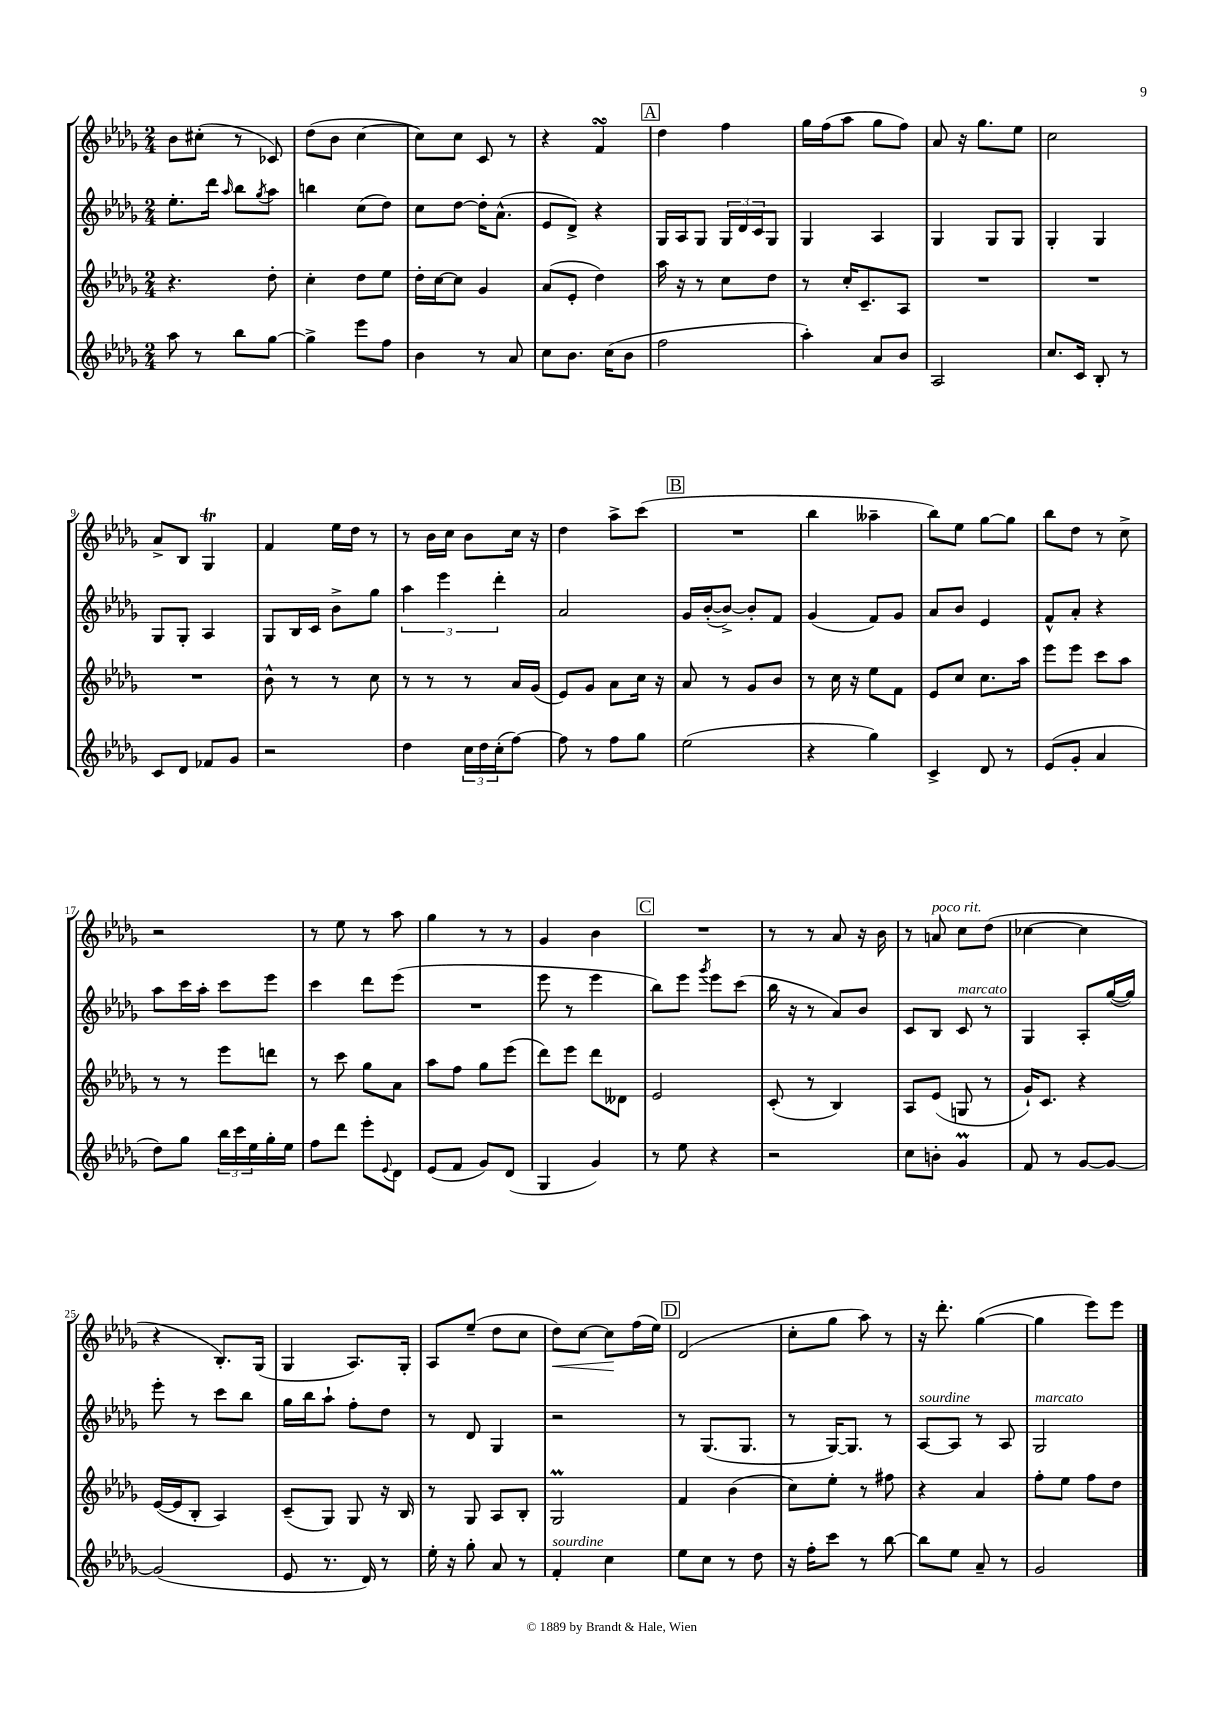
<<
\new StaffGroup <<
\new Staff = "s0" {
    \clef treble \key des \major \numericTimeSignature \time 2/4
    bes'8 cis''8-.( r8 ces'8) |
    des''8( bes'8 c''4~ |
    c''8) c''8 c'8 r8 |
    r4 f'4\turn |
    \mark \markup { \box "A" } des''4 f''4 |
    ges''16 f''16( aes''8 ges''8 f''8) |
    aes'8 r16 ges''8. ees''8 |
    c''2 |
    aes'8-> bes8 ges4\trill |
    f'4 ees''16 des''16 r8 |
    r8 bes'16 c''16 bes'8 c''16 r16 |
    des''4 aes''8-> c'''8( |
    \mark \markup { \box "B" } R2 |
    bes''4 aeses''4-- |
    bes''8) ees''8 ges''8~ ges''8 |
    bes''8 des''8 r8 c''8-> |
    r2 |
    r8 ees''8 r8 aes''8 |
    ges''4 r8 r8 |
    ges'4 bes'4 |
    \mark \markup { \box "C" } R2 |
    r8 r8 aes'8 r16 bes'16 |
    r8 a'8^\markup { \italic "poco rit." } c''8 des''8( |
    ces''4~ ces''4 |
    r4 bes8.-.) ges16( |
    ges4 aes8.) ges16-. |
    aes8 ees''8--( des''8 c''8 |
    des''8\<) c''8~ c''8\! f''16( ees''16) |
    \mark \markup { \box "D" } des'2( |
    c''8-. ges''8 aes''8) r8 |
    r16 des'''8.-. ges''4~( |
    ges''4 ees'''8) ees'''8 \bar "|." |
}
\new Staff = "s1" {
    \clef treble \key des \major \numericTimeSignature \time 2/4
    ees''8.-. des'''16 \grace { aes''16 } bes''8 \acciaccatura { ges''8 } aes''8 |
    b''4 c''8( des''8) |
    c''8 des''8~ des''16-. aes'8.-^( |
    ees'8 des'8->) r4 |
    \mark \markup { \box "A" } ges16 aes16 ges8 \tuplet 3/2 { ges16 des'16 c'16 } ges8 |
    ges4 aes4 |
    ges4 ges8 ges8 |
    ges4-. ges4 |
    ges8 ges8-. aes4 |
    ges8 bes16 c'16 bes'8-> ges''8 |
    \tuplet 3/2 { aes''4 ees'''4 des'''4-. } |
    aes'2 |
    \mark \markup { \box "B" } ges'16 bes'16~-.( bes'8~->) bes'8-. f'8 |
    ges'4( f'8) ges'8 |
    aes'8 bes'8 ees'4 |
    f'8-^ aes'8-. r4 |
    aes''8 c'''16 aes''16-. c'''8 ees'''8 |
    c'''4 des'''8 ees'''8( |
    R2 |
    ees'''8 r8 ees'''4 |
    \mark \markup { \box "C" } bes''8) ees'''8 \acciaccatura { ges'''8 } ees'''8 c'''8( |
    bes''16 r16 r8 aes'8) bes'8 |
    c'8 bes8 c'8^\markup { \italic "marcato" } r8 |
    ges4 aes8-. ges''16~( ges''16) |
    ees'''8-. r8 c'''8 bes''8 |
    ges''16 bes''16 aes''8-! f''8-. des''8 |
    r8 des'8 ges4 |
    r2 |
    \mark \markup { \box "D" } r8 ges8.( ges8. |
    r8 ges16~) ges8. r8 |
    aes8~^\markup { \italic "sourdine" } aes8 r8 aes8 |
    ges2^\markup { \italic "marcato" } \bar "|." |
}
\new Staff = "s2" {
    \clef treble \key des \major \numericTimeSignature \time 2/4
    r4. des''8-. |
    c''4-. des''8 ees''8 |
    des''16-. c''16~ c''8 ges'4 |
    aes'8( ees'8-. des''4) |
    \mark \markup { \box "A" } aes''16 r16 r8 c''8 des''8 |
    r8 c''16-. c'8.-- aes8 |
    R2 |
    R2 |
    R2 |
    bes'8-^ r8 r8 c''8 |
    r8 r8 r8 aes'16 ges'16( |
    ees'8) ges'8 aes'8 c''16 r16 |
    \mark \markup { \box "B" } aes'8 r8 ges'8 bes'8 |
    r8 c''16 r16 ees''8 f'8 |
    ees'8 c''8 c''8. aes''16 |
    ees'''8 ees'''8 c'''8 aes''8 |
    r8 r8 ees'''8 d'''8 |
    r8 c'''8 ges''8 aes'8 |
    aes''8 f''8 ges''8 ees'''8( |
    des'''8) ees'''8 des'''8 deses'8 |
    \mark \markup { \box "C" } ees'2 |
    c'8-.( r8 bes4) |
    aes8 ees'8( g8 r8 |
    ges'16-!) c'8. r4 |
    ees'16~( ees'16 bes8-. aes4) |
    c'8--( ges8) ges8 r16 bes16 |
    r8 ges8 aes8 bes8-. |
    ges2\prall |
    \mark \markup { \box "D" } f'4 bes'4( |
    c''8) ees''8-. r8 fis''8 |
    r4 aes'4 |
    f''8-. ees''8 f''8 des''8 \bar "|." |
}
\new Staff = "s3" {
    \clef treble \key des \major \numericTimeSignature \time 2/4
    aes''8 r8 bes''8 ges''8~ |
    ges''4-> ees'''8 f''8 |
    bes'4 r8 aes'8 |
    c''8 bes'8. c''16( bes'8 |
    \mark \markup { \box "A" } f''2 |
    aes''4-.) aes'8 bes'8 |
    aes2 |
    c''8. c'16 bes8-. r8 |
    c'8 des'8 fes'8 ges'8 |
    r2 |
    des''4 \tuplet 3/2 { c''16 des''16 c''16-.( } f''8~) |
    f''8 r8 f''8 ges''8 |
    \mark \markup { \box "B" } ees''2( |
    r4 ges''4) |
    c'4-> des'8 r8 |
    ees'8( ges'8-. aes'4 |
    des''8) ges''8 \tuplet 3/2 { bes''16 c'''16 ees''16 } ges''16-. ees''16 |
    f''8 des'''8 ees'''8-. \appoggiatura { ees'8 } des'8 |
    ees'8( f'8 ges'8) des'8( |
    ges4 ges'4) |
    \mark \markup { \box "C" } r8 ees''8 r4 |
    r2 |
    c''8 b'8-. ges'4\prall |
    f'8 r8 ges'8~ ges'8~ |
    ges'2( |
    ees'8 r8. des'16) r8 |
    ees''16-. r16 ges''8-. aes'8 r8 |
    f'4-.^\markup { \italic "sourdine" } c''4 |
    \mark \markup { \box "D" } ees''8 c''8 r8 des''8 |
    r16 f''16-. c'''8 r8 bes''8~ |
    bes''8 ees''8 aes'8-- r8 |
    ges'2 \bar "|." |
}
>>
>>
